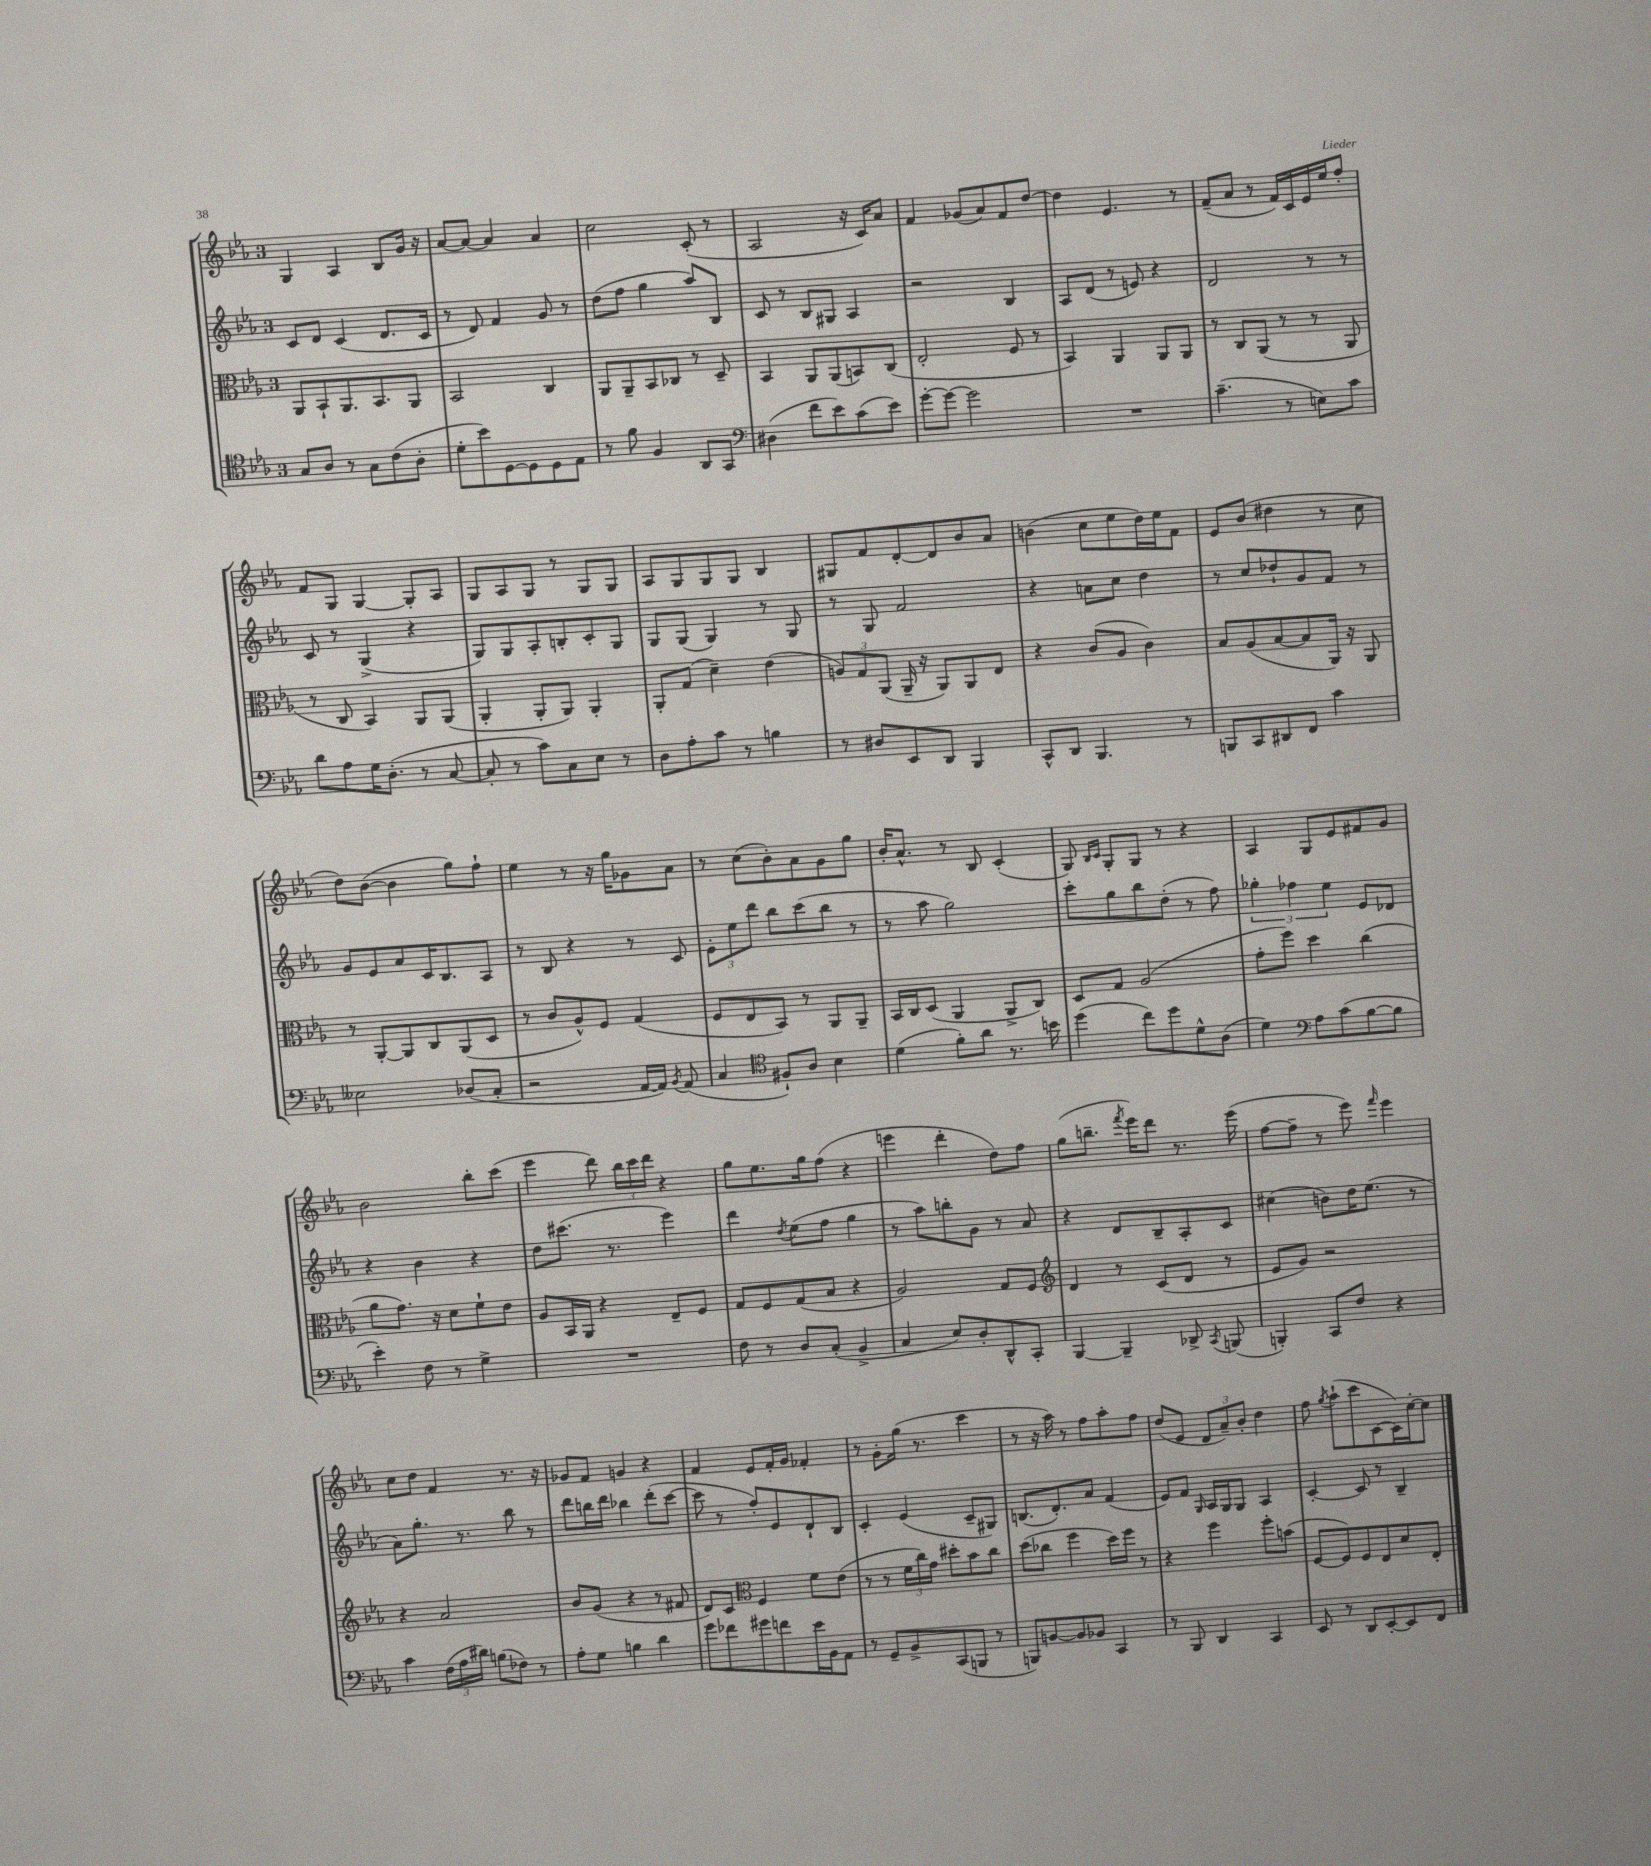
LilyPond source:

<<
\new StaffGroup <<
\new Staff = "s0" {
    \clef treble \key ees \major \once \override Staff.TimeSignature.style = #'single-digit \time 3/4
    \autoBeamOff g4 aes4 bes8[ g'16] r16 |
    aes'8[~ aes'8]~ aes'4 aes'4 |
    c''2 c'8-.( r8 |
    aes2 r16 c'16[) aes'8] |
    f'4 ges'8[( aes'8) f'8 d''8]~ |
    d''4 ees'4. r8 |
    f'8[--( aes'8] r8 f'16[) c'16 ees'16 ees''16 f''8]-. |
    f'8[ g8] g4~ g8[-. aes8] |
    g8[ aes8 g8] r8 g8[ g8] |
    aes8[ g8 g8 g8] bes4 |
    gis8[ f'8 d'8~-. d'8 bes'8 aes'8] |
    b'4( c''8[ ees''8 d''16) ees''16 f'8] |
    ees'8[ bes'8]( dis''4 r8 c''8 |
    d''8[) bes'8]~( bes'4 g''8[) f''8]-! |
    ees''4 r8 r16 g''16[ ges'8 aes'8] |
    r8 c''8[( bes'8-.) aes'8 g'8 g''8] |
    bes'16[-. aes'8.]-^ r8 bes8 c'4-.( |
    g8) \grace { bes16[ c'16] } g8[-. g8] r8 r4 |
    aes4 g8[ ees'8 fis'8 g'8] |
    bes'2 bes''8[-. c'''8]( |
    ees'''4 d'''8) \tuplet 3/2 { bes''16[ c'''16 d'''16] } r4 |
    g''8[ ees''8. g''16 f''8]( r4 |
    e'''4 d'''4-. d''8[) f''8] |
    g''8[( b''8.]-- \acciaccatura { f'''8 } ees'''16[) d'''8] r8. ees'''16( |
    f''8[~ f''8]-- r8 ees'''8) \grace { f'''16 } ees'''4 |
    c''8[ d''8] f'4 r8. r16 |
    ges'8[ f'8] g'4 r4 |
    f'4 ees'8[ f'16-. g'16] fes'4-. |
    r8 g'8[-. g''16]( r8. c'''4 |
    r8 r16 aes''16) r8 f''8[ aes''8-. f''8] |
    d''8[( ees'8] \tuplet 3/2 { d'8[ aes'8--) bes'8]-. } d''4 |
    f''8 \acciaccatura { g''8 } aes''8[-!( c'''8 c'8~ c'16) c''16~-. c''8] \bar "|." |
}
\new Staff = "s1" {
    \clef treble \key ees \major \once \override Staff.TimeSignature.style = #'single-digit \time 3/4
    \autoBeamOff c'8[ d'8] c'4( d'8.[ c'16] |
    r8 d'8) f'4 g'8 r8 |
    d''8[( f''8] g''4 aes''8[) bes8] |
    c'8 r8 bes8[ gis8] aes4 |
    r2 bes4 |
    aes8[ d'8]( r8 e'8) r4 |
    d'2 r8 r8 |
    c'8 r8 g4->( r4 |
    g8[) g8 aes8-. b8-. c'8-. g8] |
    g8[ g8]( g4) r8 g8 |
    r8 g8 f'2 |
    r4 a'8[ c''8] d''4 |
    r8 c''8[ des''8-! g'8 f'8] r8 |
    g'8[ ees'8 aes'8 c'16 bes8. aes8] |
    r8 bes8 r4 r8 c'8 |
    \tuplet 3/2 { ees'8[-. ees''8 d'''8] } bes''8[ c'''8( bes''8] r8 |
    r8 aes''8 g''2) |
    c'''8[-. g''8 bes''8 d''8]-.( r8 f''8) |
    \tuplet 3/2 { ges''4-. fes''4 ees''4 } ees'8[ des'8] |
    r4 bes'4 r4 |
    d''8[ cis'''8.]( r8. ees'''4) |
    d'''4 \acciaccatura { d''8 } ees''8[( f''8] g''4 |
    r8 aes''8[) b''8-. g'8] r8 aes'8 |
    r4 d'8[ bes8-- aes8-. c'8] |
    cis''4( b'8[) d''16 ees''8.]( r8 |
    aes'8[) g''8.]-. r8. bes''8 r8 |
    d'''8[ b''16 d'''16] bes''4 d'''8[-.( c'''8]~ |
    c'''8 r8 f''8[-.) ees'8 d'8-! bes8] |
    c'4-. ees'4( c'8[-- gis8]) |
    b8.[( d'8.-.) aes'8] f'4( |
    ees'8[) f'8] \grace { g16 } aes16[ g16 g8] aes4 |
    c'4~-. c'8 r8 bes4-- \bar "|." |
}
\new Staff = "s2" {
    \clef alto \key ees \major \once \override Staff.TimeSignature.style = #'single-digit \time 3/4
    \autoBeamOff aes,8[ bes,8-! aes,8. bes,8. aes,8] |
    bes,2 c4 |
    aes,8[ aes,8-- bes,8 ces8] r8 d8-- |
    bes,4 aes,8[ aes,8( b,8) c8]( |
    ees2-. f8 r8 |
    bes,4) aes,4 aes,8[ aes,8] |
    r8 c8[ aes,8]( r8 r8 aes,8 |
    r8 c8 bes,4) aes,8[ aes,8]( |
    aes,4-. aes,8[-. aes,8]) aes,4-. |
    aes,8[-. g8]( d'4--) ees'4( |
    \tuplet 3/2 { a8[) g8 aes,8]( } aes,16-- r16 aes,8[) aes,8 ees8] |
    r4 c'8[( aes8] c'4) |
    bes8[ aes8( bes8~ bes8 aes,16]) r16 aes,8 |
    r8 aes,8[~-. aes,8 c8 aes,8( d8] |
    r8 c'8[ aes8-^) f8] g4( |
    f8[ ees8 bes,8]) r8 aes,8[ aes,8]-- |
    bes,16[ c16 d8]( aes,4 aes,8[-> c8]) |
    d8[ g8] aes2( |
    g'8[-. f''8]) d''4 c''4( |
    aes'8[ g'8.]) r16 d'8[ f'8-! ees'8] |
    aes8[ bes,16 aes,16] r4 ees8[-- f8] |
    g8[ f8 g8( bes8] r4 |
    aes2) g8[ f8] |
    \clef treble d'4 r8 c'8[( d'8] r8 |
    ees'8[ g'8]) r2 |
    r4 aes'2 |
    bes'8[ g'8]( r4 r8 fis'8 |
    d'8[) c'8] \clef alto f4 f'8[ ees'8]( |
    r8 r8 \tuplet 3/2 { f'16[ c''16) g'16] } dis''8[-. bes'8 c''8] |
    d''8[( ces''8] f''4 d''16[) f''16] r8 |
    r4 f''4 f''8[-. b'8]( |
    f8[~ f8) f8 ees8 d'8 ees8]-. \bar "|." |
}
\new Staff = "s3" {
    \clef tenor \key ees \major \once \override Staff.TimeSignature.style = #'single-digit \time 3/4
    \autoBeamOff g8[ aes8] r8 g8[ c'8( aes8]-. |
    d'8[-. bes'8) d8~ d8 d8 ees8] |
    r8 f'8 f4 aes,8[ g,8] |
    \clef bass dis4( f'8[ ees'8) c'8( ees'8]) |
    g'8[~-. g'8]~ g'2 |
    R2. |
    c'4.--( r8 e8[) c'8] |
    d'8[ aes8 g16 d8.]-.( r8 c8~ |
    c8-. r8 c'8[) c8 ees8] r8 |
    d8[ aes8-. c'8] r8 b4 |
    r8 dis8[ ees,8 d,8] bes,,4 |
    c,8[-^ d,8] bes,,4. r8 |
    b,,8[ c,8 dis,8 f,8] c'4 |
    eeses2 des8[( c8]-. |
    r2 aes,16[~ aes,16]) \acciaccatura { bes,8 } aes,8( |
    c4 \clef tenor fis8[-!) aes8] bes4 |
    d'4( f'8[-.) aes'8] r8. b'16 |
    d''4( c''8[) d''8 d'8-^ aes8]( |
    d'4) \clef bass aes8[ c'8( bes8~ bes8] |
    ees'4-.) f8 r8 g4-> |
    R2. |
    f8 r8 d8[ c8]-.( bes,4-> |
    c4 ees8[) d8-. d,8-^ c,8]-. |
    bes,,4~ bes,,4-- des,8-> \acciaccatura { c,8 } b,,8( |
    b,,4-.) c,8[ f8] r4 |
    c'4 \tuplet 3/2 { f16[( aes16 dis'16]) } b8[( fes8]) r8 |
    aes8[-. g8] b4 d'4 |
    g'8[ fes'8 gis'8 f'8 ees'16 bes,16 aes,8] |
    r8 g,8[-- bes,8-> c,8( b,,8] r8 |
    b,,8[) b,8~ b,8 bes,8] c,4 |
    r8 bes,,8 d,4 c,4 |
    ees,8 r8 d,8[ ees,8~-. ees,8 f,8] \bar "|." |
}
>>
>>
\layout { \context { \Score \remove "Bar_number_engraver" } }
